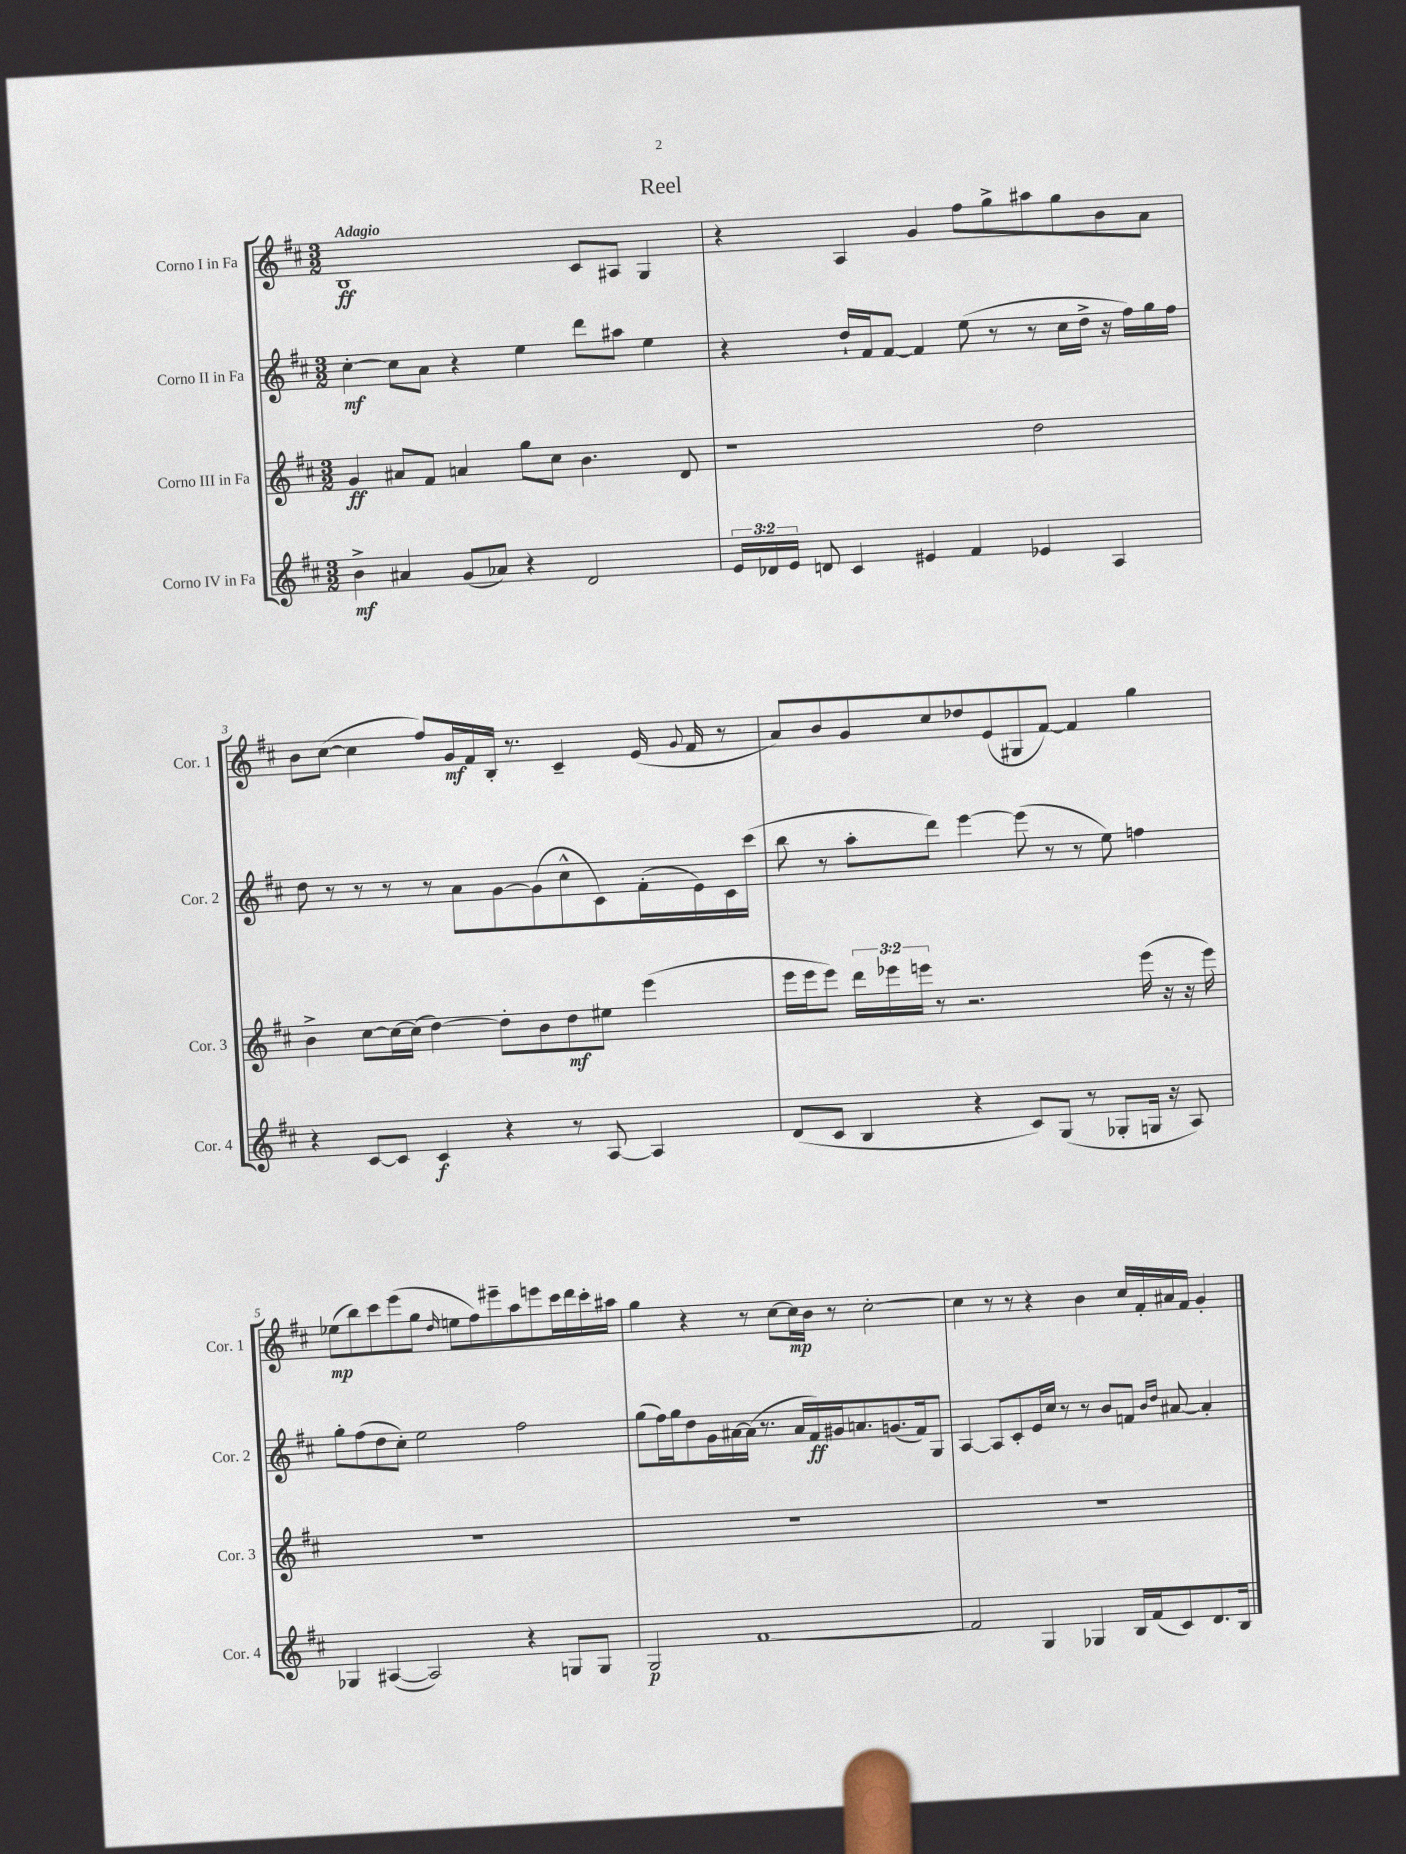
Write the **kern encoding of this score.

**kern	**dynam	**kern	**dynam	**kern	**dynam	**kern	**dynam
*part4	*part4	*part3	*part3	*part2	*part2	*part1	*part1
*staff4	*staff4	*staff3	*staff3	*staff2	*staff2	*staff1	*staff1
*I"Corno IV in Fa	*	*I"Corno III in Fa	*	*I"Corno II in Fa	*	*I"Corno I in Fa	*
*I'Cor. 4	*	*I'Cor. 3	*	*I'Cor. 2	*	*I'Cor. 1	*
*clefG2	*	*clefG2	*	*clefG2	*	*clefG2	*
*k[f#c#]	*	*k[f#c#]	*	*k[f#c#]	*	*k[f#c#]	*
*M3/2	*	*M3/2	*	*M3/2	*	*M3/2	*
=1	=1	=1	=1	=1	=1	=1	=1
!	!	!	!	!	!	!LO:TX:a:B:t=Adagio	!
4b^\	mf	4g/	ff	[4cc#'\	mf	1B	ff
4a#X/	.	8a#X/L	.	8cc#\L]	.	.	.
.	.	8f#/J	.	8a\J	.	.	.
(8g/L	.	4an/	.	4r	.	.	.
8a-X/J)	.	.	.	.	.	.	.
4r	.	8gg\L	.	4ee\	.	.	.
.	.	8cc#\J	.	.	.	.	.
2d/	.	4.b\	.	8ddd\L	.	8c#/L	.
.	.	.	.	8aa#X\J	.	8A#X/J	.
.	.	.	.	4ee\	.	4G/	.
.	.	8d/	.	.	.	.	.
=2	=2	=2	=2	=2	=2	=2	=2
24e/LL	.	1r	.	4r	.	4r	.
24d-X/	.	.	.	.	.	.	.
24e/JJ	.	.	.	.	.	.	.
8dn/	.	.	.	.	.	.	.
4c#/	.	.	.	16dd`/LL	.	4A/	.
.	.	.	.	16f#/J	.	.	.
.	.	.	.	[8f#/J	.	.	.
4e#X/	.	.	.	4f#/]	.	4g/	.
4f#/	.	.	.	(8ee\	.	8ff#\L	.
.	.	.	.	8r	.	8gg^\	.
4e-X/	.	2dd\	.	8r	.	8aa#X\	.
.	.	.	.	16cc#\LL	.	8gg\	.
.	.	.	.	16dd^\JJ	.	.	.
4A/	.	.	.	16r	.	8b\	.
.	.	.	.	16ff#\LL)	.	.	.
.	.	.	.	16gg\	.	8a\J	.
.	.	.	.	16ff#\JJ	.	.	.
!!LO:LB:g=z
=3	=3	=3	=3	=3	=3	=3	=3
4r	.	4b^\	.	8dd\	.	8b\L	.
.	.	.	.	8r	.	([8cc#\J	.
[8c#/L	.	[8cc#\L	.	8r	.	4cc#\]	.
8c#/J]	.	16cc#\L_	.	8r	.	.	.
.	.	(16cc#\JJ]	.	.	.	.	.
4c#/	f	[4dd\)	.	8r	.	8ff#/L)	.
.	.	.	.	8a\L	.	16g/L	mf
.	.	.	.	.	.	16f#/	.
4r	.	8dd'\L]	.	[8g\	.	16B'/JJ	.
.	.	.	.	.	.	8.r	.
.	.	8b\	.	(8g\]	.	.	.
8r	.	8dd\	mf	8cc#^^\	.	4c#~/	.
[8A/	.	8ee#X\J	.	8c#\)	.	.	.
4A/]	.	(4eee\	.	(16f#'\L	.	(16e/	.
.	.	.	.	.	.	8qqg/	.
.	.	.	.	16e\)	.	16f#/	.
.	.	.	.	16c#\	.	8r	.
.	.	.	.	(16ccc#\JJ	.	.	.
=4	=4	=4	=4	=4	=4	=4	=4
(8d/L	.	16eee\LL	.	8bb\	.	8a/L)	.
.	.	16eee\J	.	.	.	.	.
8c#/J	.	8eee\J)	.	8r	.	8b/	.
4B/	.	24ddd\LL	.	8aa'\L	.	8g/	.
.	.	24eee-X\	.	.	.	.	.
.	.	24eeen\JJ	.	.	.	.	.
.	.	8r	.	8ddd\J)	.	8cc#/	.
4r	.	2.r	.	[4eee\	.	8dd-X/	.
.	.	.	.	.	.	(8e/	.
8c#/L)	.	.	.	(8eee\]	.	8G#X/	.
(8G/J	.	.	.	8r	.	[8f#/J)	.
8r	.	.	.	8r	.	4f#/]	.
8G-X'/L	.	.	.	8ee\)	.	.	.
16Gn/Jk	.	(16eee\	.	4ffn\	.	4gg\	.
16r	.	16r	.	.	.	.	.
8A/)	.	16r	.	.	.	.	.
.	.	16eee\)	.	.	.	.	.
!!LO:LB:g=z
=5	=5	=5	=5	=5	=5	=5	=5
4G-X/	.	1.r	.	8gg'\L	.	(8ee-X\L	mp
.	.	.	.	(8ff#\	.	8bb\)	.
([4A#X/	.	.	.	8dd\	.	8ccc#\	.
.	.	.	.	8cc#'\J)	.	(8eee\	.
2A#/])	.	.	.	2ee\	.	8gg\J	.
.	.	.	.	.	.	16qqdd/	.
.	.	.	.	.	.	8een\L	.
.	.	.	.	.	.	8ff#\)	.
.	.	.	.	.	.	8eee#X~\	.
4r	.	.	.	2ff#\	.	8aa\	.
.	.	.	.	.	.	8eeen\	.
8Gn/L	.	.	.	.	.	16ccc#\L	.
.	.	.	.	.	.	16ddd\	.
8G/J	.	.	.	.	.	16ccc#'\	.
.	.	.	.	.	.	16aa#X\JJ	.
=6	=6	=6	=6	=6	=6	=6	=6
2G/	p	1.r	.	(8gg\L	.	4gg\	.
.	.	.	.	16ff#\L)	.	.	.
.	.	.	.	16gg\J	.	.	.
.	.	.	.	8dd\	.	4r	.
.	.	.	.	16g\L	.	.	.
.	.	.	.	[16a#X\	.	.	.
[1f#	.	.	.	(16a#\JJ]	.	8r	.
.	.	.	.	8.r	.	.	.
.	.	.	.	.	.	[8cc#\L	.
.	.	.	.	16a#/LL	.	16cc#\L]	mp
.	.	.	.	16f#/)	ff	16b\JJ	.
.	.	.	.	16g#X/J	.	8r	.
.	.	.	.	8.an/	.	.	.
.	.	.	.	.	.	[2cc#'\	.
.	.	.	.	(8.gn/	.	.	.
.	.	.	.	16f#/k)	.	.	.
.	.	.	.	8G/J	.	.	.
=7	=7	=7	=7	=7	=7	=7	=7
2f#/]	.	1.r	.	[4A/	.	4cc#\]	.
.	.	.	.	8A/L]	.	8r	.
.	.	.	.	8c#'/	.	8r	.
4G/	.	.	.	16e/L	.	4r	.
.	.	.	.	16cc#/JJ	.	.	.
.	.	.	.	8r	.	.	.
4G-X/	.	.	.	8r	.	4b\	.
.	.	.	.	8b/L	.	.	.
16B/LL	.	.	.	8fn/J	.	16cc#/LL	.
(16f#/J	.	.	.	.	.	16f#'/	.
.	.	.	.	16qqb/LL	.	.	.
.	.	.	.	16qqdd/JJ	.	.	.
8c#/)	.	.	.	[8a#X/	.	16a#X/	.
.	.	.	.	.	.	16f#/JJ	.
8.d/	.	.	.	4a#'/]	.	4g'/	.
16B/Jk	.	.	.	.	.	.	.
==	==	==	==	==	==	==	==
*-	*-	*-	*-	*-	*-	*-	*-
